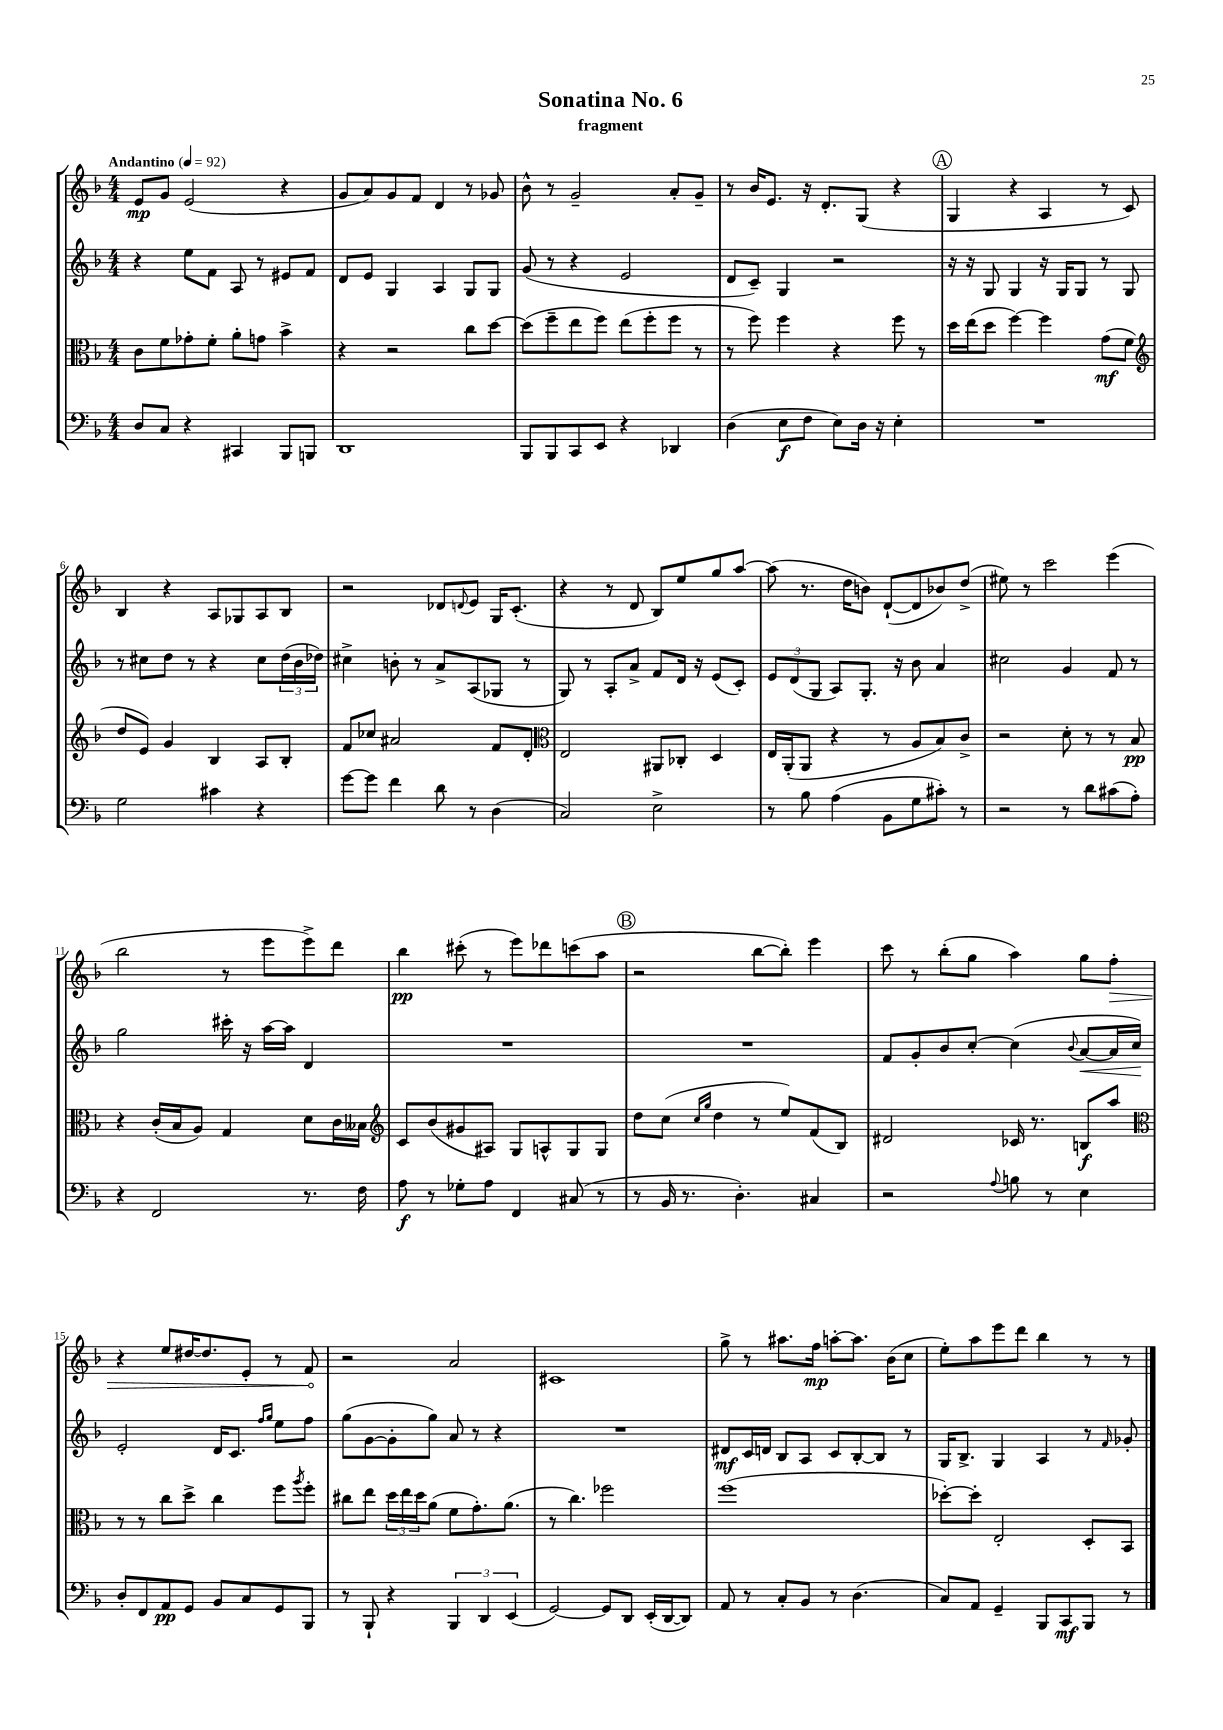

**kern	**kern	**kern	**kern
*staff4	*staff3	*staff2	*staff1
*clefF4	*clefC3	*clefG2	*clefG2
*k[b-]	*k[b-]	*k[b-]	*k[b-]
*M4/4	*M4/4	*M4/4	*M4/4
*MM92	*MM92	*MM92	*MM92
8D	8c	4r	8e
8C	8f	.	8g
4r	8g-'	8ee	(2e
.	8f'	8f	.
4CC#	8a'	8A	.
.	8g	8r	.
8BBB-	4b-^	8e#	4r
8BBB	.	8f	.
=	=	=	=
1DD	4r	8d	8g
.	.	8e	8a)
.	2r	4G	8g
.	.	.	8f
.	.	4A	4d
.	8cc	8G	8r
.	[8dd	8G	8g-
=	=	=	=
8BBB-	(8dd]	(8g	8b-^^
8BBB-	8ff~	8r	8r
8CC	8ee	4r	2g~
8EE	8ff)	.	.
4r	(8ee	2e	.
.	8ff'	.	.
4DD-	8ff	.	8a'
.	8r	.	8g~
=	=	=	=
(4D	8r	8d	8r
.	8ff)	8c~)	16b-
.	.	.	8.e
8E	4ff	4G	.
8F	.	.	16r
.	.	.	8.d'
8E)	4r	2r	.
16D	.	.	(8G
16r	.	.	.
4E'	8ff	.	4r
.	8r	.	.
=	=	=	=
1r	16dd	16r	4G
.	(16ee	16r	.
.	8dd	8G	.
.	[4ff)	4G	4r
.	4ff]	16r	4A
.	.	16G	.
.	.	8G	.
.	(8g	8r	8r
.	8f	8G	8c)
=	=	=	=
*	*clefG2	*	*
2G	8dd	8r	4B-
.	8e)	8cc#	.
.	4g	8dd	4r
.	.	8r	.
4c#	4B-	4r	8A
.	.	.	8G-
4r	8A	8cc#	8A
.	8B-'	(24dd	8B-
.	.	24b-	.
.	.	24dd-)	.
=	=	=	=
[8g	8f	4cc#^	2r
8g]	8cc-	.	.
4f	2a#	8b'	.
.	.	8r	.
8d	.	8a^	8d-
.	.	.	8qqd
8r	.	(8A	8e
(4D	8f	8G-	16G
.	.	.	(8.c'
.	8d'	8r	.
=	=	=	=
*	*clefC3	*	*
2C)	2E	8G)	4r
.	.	8r	.
.	.	8A'	8r
.	.	8a^	8d
2E^	8AA#	8f	8B-)
.	8C-'	16d	8ee
.	.	16r	.
.	4D	(8e	8gg
.	.	8c')	[8aa
=	=	=	=
8r	16E	12e	(8aa]
.	(16AA'	.	.
.	.	(12d	.
8B-	8AA	.	8.r
.	.	12G	.
(4A	4r	8A)	.
.	.	.	16dd
.	.	8.G'	8b)
8BB-	8r	.	([8d`
.	.	16r	.
8G	8A	8b-	8d]
8c#')	8B-)	4a	8b-)
8r	8c^	.	(8dd^
=	=	=	=
2r	2r	2cc#	8ee#)
.	.	.	8r
.	.	.	2ccc
8r	8d'	4g	.
8d	8r	.	.
(8c#	8r	8f	(4eee
8A')	8B-	8r	.
=	=	=	=
4r	4r	2gg	2bb-
2FF	(16c'	.	.
.	16B-	.	.
.	8A)	.	.
.	4G	16ccc#'	8r
.	.	16r	.
.	.	[16aa	8eee
.	.	16aa]	.
8.r	8d	4d	8eee^)
.	16c	.	8ddd
16F	16B--	.	.
=	=	=	=
*	*clefG2	*	*
8A	8c	1r	4bb-
8r	(8b-	.	.
8G-'	8g#	.	(8ccc#'
8A	8A#)	.	8r
4FF	8G	.	8eee)
.	8A^^	.	8ddd-
(8C#	8G	.	(8ccc
8r	8G	.	8aa
=	=	=	=
8r	8dd	1r	2r
16BB-	(8cc	.	.
8.r	.	.	.
.	16qqcc	.	.
.	16qqgg	.	.
.	4dd	.	.
4.D')	.	.	.
.	8r	.	[8bb-
.	8ee)	.	8bb-'])
4C#	(8f	.	4eee
.	8B-)	.	.
=	=	=	=
2r	2d#	8f	8ccc
.	.	8g'	8r
.	.	8b-	(8bb-'
.	.	[8cc'	8gg
8qqA	.	.	.
8B	16c-	(4cc]	4aa)
.	8.r	.	.
8r	.	.	.
.	.	8qqb-	.
4E	8B	[8a	8gg
.	8aa	16a]	8ff'
.	.	16cc)	.
=	=	=	=
*	*clefC3	*	*
8D'	8r	2e'	4r
8FF	8r	.	.
8AA	8cc	.	8ee
8GG	8dd^	.	[16dd#
.	.	.	8.dd#]
8BB-	4cc	16d	.
.	.	8.c	.
8C	.	.	8e'
.	.	16qqff	.
.	.	16qqgg	.
8GG	8ff	8ee	8r
.	8qaa	.	.
8BBB-	8ff'	8ff	8f
=	=	=	=
8r	8cc#	(8gg	2r
8BBB-`	8ee	[8g	.
4r	24dd	8g']	.
.	24ee	.	.
.	24dd	.	.
.	(8a	8gg)	.
6BBB-	8f	8a	2a
.	8.g')	8r	.
6DD	.	.	.
.	.	4r	.
.	(8.a	.	.
(6EE	.	.	.
=	=	=	=
[2GG)	8r	1r	1c#
.	4.cc)	.	.
8GG]	2ff-	.	.
8DD	.	.	.
(16EE'	.	.	.
[16DD	.	.	.
8DD])	.	.	.
=	=	=	=
8AA	(1ff	8d#	8gg^
8r	.	16c	8r
.	.	16d	.
8C'	.	8B-	8.aa#
8BB-	.	8A	.
.	.	.	16ff
8r	.	8c	[8aa'
(4.D	.	[8B-'	8.aa]
.	.	8B-]	.
.	.	.	(16b-
.	.	8r	8cc
=	=	=	=
8C)	[8dd-')	16G	8ee')
.	.	8.B-^	.
8AA	8dd-']	.	8aa
4GG~	2E'	4G	8eee
.	.	.	8ddd
8BBB-	.	4A	4bb-
8CC	.	.	.
8BBB-	8D'	8r	8r
.	.	16qqf	.
8r	8BB-	8g-'	8r
==	==	==	==
*-	*-	*-	*-
